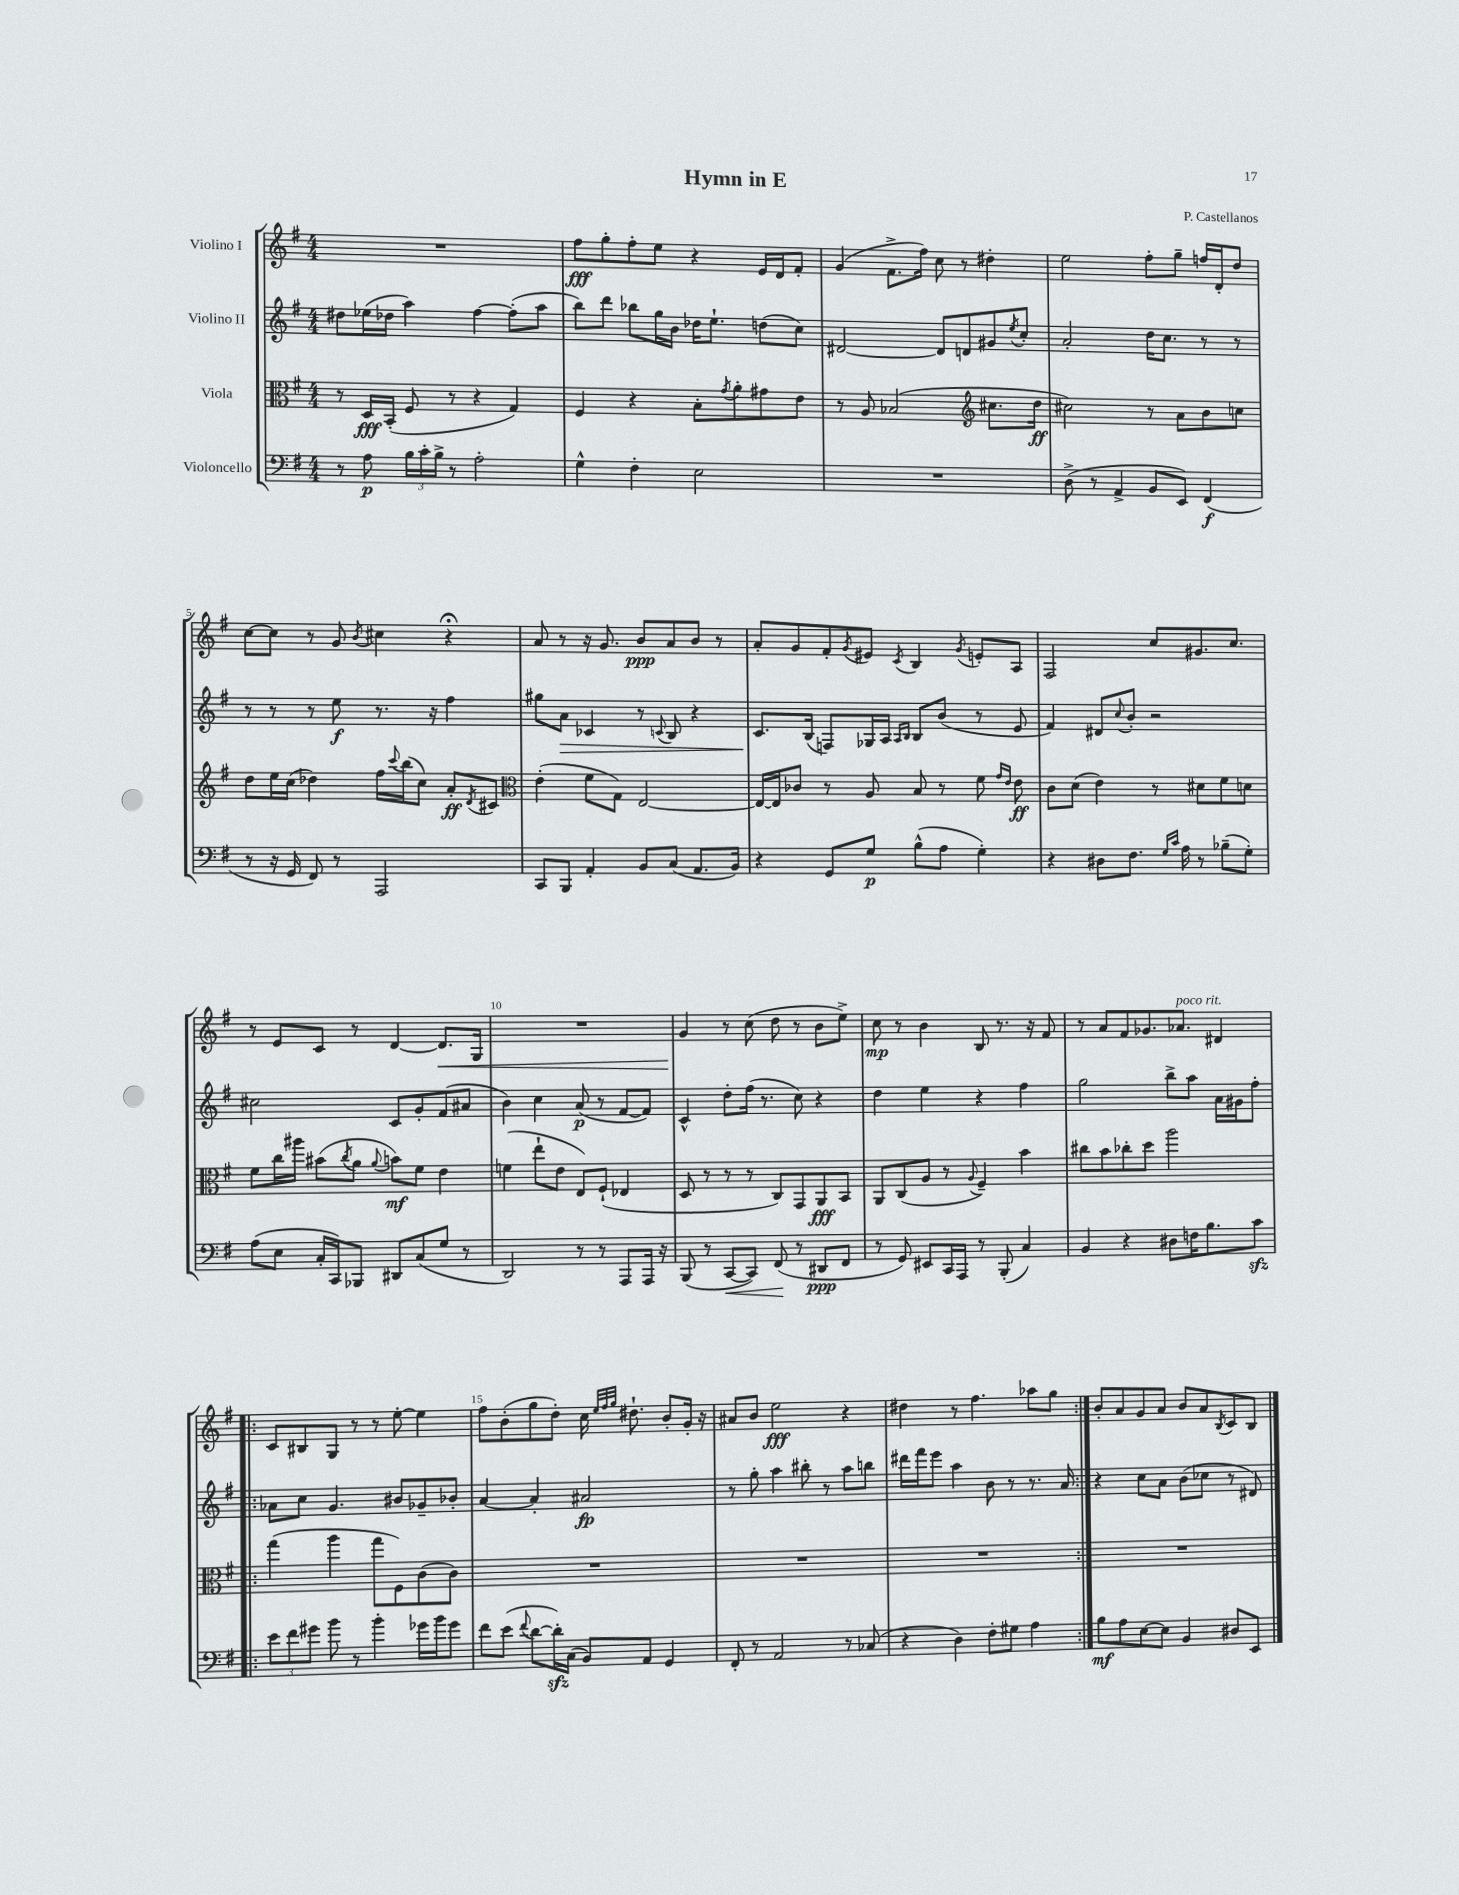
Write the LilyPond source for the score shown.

\header { title = "Hymn in E" composer = "P. Castellanos" }
<<
\new StaffGroup <<
\new Staff = "s0" \with { instrumentName = "Violino I" } {
    \clef treble \key g \major \numericTimeSignature \time 4/4
    R1 |
    fis''8\fff g''8-. fis''8-. e''8 r4 e'16 d'16 fis'8-. |
    g'4( fis'8.-> fis''16) c''8 r8 dis''4-. |
    e''2 fis''8-. g''8-- f''16 d'16-. d''8 |
    c''8~ c''8 r8 g'8 \acciaccatura { b'8 } cis''4 r4\fermata |
    a'8 r8 r16 g'8. b'8\ppp a'8 b'8 r8 |
    a'8-. g'8 fis'8-. \acciaccatura { g'8 } eis'8 \acciaccatura { c'8 } b4 \acciaccatura { g'8 } e'8-. a8 |
    fis2 c''8 gis'8. c''8. |
    r8 e'8 c'8 r8 d'4~ d'8.\< g16 |
    R1 |
    g'4\! r8 c''8( d''8 r8 b'8 e''8->) |
    c''8\mp r8 b'4 b8 r8. r16 fis'8 |
    r8 a'8 fis'8 ges'8. aes'8.^\markup { \italic "poco rit." } dis'4 |
    \repeat volta 2 { c'8 bis8 g8 r8 r8 e''8~-. e''4 |
    fis''8 b'8-.( g''8 d''8-.) c''16 \grace { e''32 fis''32 g''32 } dis''8.-! b'8-. g'16-. r16 |
    ais'8 b'8 e''2\fff r4 |
    dis''4 r8 fis''4. aes''8 g''8 | }
    b'8-. a'8 g'8 a'8 b'8 a'8 \acciaccatura { b8 } c'8 b8 \bar "|." |
}
\new Staff = "s1" \with { instrumentName = "Violino II" } {
    \clef treble \key g \major \numericTimeSignature \time 4/4
    dis''8 ees''16( des''16 a''4) fis''4~ fis''8-.( a''8 |
    b''8) d'''8 bes''8 g''16 b'16 des''16 e''8.-! d''8( c''8) |
    dis'2~ dis'8 d'8 gis'8 \acciaccatura { e''8 } c''8-. |
    a'2-. d''16 c''8. r8 r8 |
    r8 r8 r8 e''8\f r8. r16 fis''4 |
    gis''8 a'8\> ces'4 r8 \appoggiatura { c'8 } b8 r4 |
    c'8.\! b16( f8) ges16 a16 \grace { a16 b16 } b8 b'8( r8 e'8 |
    fis'4) dis'8 \appoggiatura { c''8 } b'8-. r2 |
    cis''2 c'8 g'8-. fis'8( ais'8 |
    b'4) c''4 a'8\p( r8 fis'8~ fis'8) |
    c'4-^ d''8-. fis''16( r8. c''8) r4 |
    d''4 e''4 r4 fis''4 |
    g''2 b''8-> a''8 a'16 gis'16 fis''8-. |
    \repeat volta 2 { aes'8 c''8 g'4. bis'8 ges'8-- bes'8-. |
    a'4~ a'4-. ais'2\fp |
    r8 g''8-. a''4 bis''8-. r8 a''8 b''8 |
    dis'''16 fis'''16 e'''8 a''4 b'8 r8 r8. a'16 | }
    r4 c''8 a'8 b'8( ces''8 r8 dis'8) \bar "|." |
}
\new Staff = "s2" \with { instrumentName = "Viola" } {
    \clef alto \key g \major \numericTimeSignature \time 4/4
    r8 d16\fff b,16-.( fis8 r8 r4 g4) |
    fis4 r4 b8-. \acciaccatura { g'8 } a'8-. gis'8 e'8 |
    r8 a8 bes2( \clef treble cis''8. d''16\ff |
    cis''2) r8 a'8 b'8 c''8 |
    d''8 e''16 c''16( des''4) fis''16 \appoggiatura { c'''8 } b''16( c''8) a'8-.\ff \acciaccatura { d'8 } cis'8 |
    \clef alto e'4-.( fis'8 g8) e2~ |
    e16~ e16 ces'8 r8 a8 b8 r8 fis'8 \grace { g'16 e'16 } e'8\ff |
    c'8 d'8( e'4) r8 dis'8 fis'8 d'8 |
    fis'8 c''16 ais''16 bis'8( \acciaccatura { c''8 } a'8 \appoggiatura { a'8 } b'8\mf) fis'8 e'4 |
    f'4( e''8-! e'8 e8) fis8-!( ees4 |
    d8 r8 r8 r8 c8) g,8 a,8\fff b,8 |
    a,8 c8( a8 r8 \appoggiatura { a8 } fis4--) b'4 |
    cis''8 b'8 ces''8-. d''8 a''2 |
    \repeat volta 2 { g''4( a''4 g''8 fis8) c'8( c'8) |
    R1 |
    R1 |
    R1 | }
    R1 \bar "|." |
}
\new Staff = "s3" \with { instrumentName = "Violoncello" } {
    \clef bass \key g \major \numericTimeSignature \time 4/4
    r8 a8\p \tuplet 3/2 { b16 c'16-. b16-> } r8 a2-. |
    g4-^ fis4-. e2 |
    R1 |
    d8->( r8 a,4-> b,8 e,8) fis,4\f( |
    r8 r16 g,16 fis,8) r8 a,,2 |
    c,8 b,,8 a,4-. b,8 c8( a,8. b,16) |
    r4 g,8 g8\p b8-^( a8 g4-.) |
    r4 dis8 fis8. \grace { g16 c'16 } a16 r8 bes8--( g8-.) |
    a8( e8 c16-. c,16) bes,,8 dis,8 c8( g8 r8 |
    d,2) r8 r8 a,,8 a,,16 r16 |
    b,,8( r8 c,8~\< c,8) fis,8\!( r8 dis,8\ppp fis,8 |
    r8 g,8) eis,8 c,16 a,,16 r8 b,,8-.( c4) |
    b,4 r4 dis8 f16 b8. c'8\sfz |
    \repeat volta 2 { \tuplet 3/2 { e'8 fis'8 gis'8 } b'8 r8 b'4-. ges'16 b'16 ges'8 |
    fis'8 e'8( \appoggiatura { fis'8 } d'8~ d'16-.\sfz) c16( b,8) a,8 g,4 |
    fis,8-. r8 a,2 r8 ces8( |
    r4 d4) fis8-. gis8 a4 | }
    b8\mf a8 e8~ e8 b,4 dis8 e,8 \bar "|." |
}
>>
>>
\layout { \context { \Score \override BarNumber.break-visibility = ##(#f #t #t) barNumberVisibility = #(every-nth-bar-number-visible 5) } }
